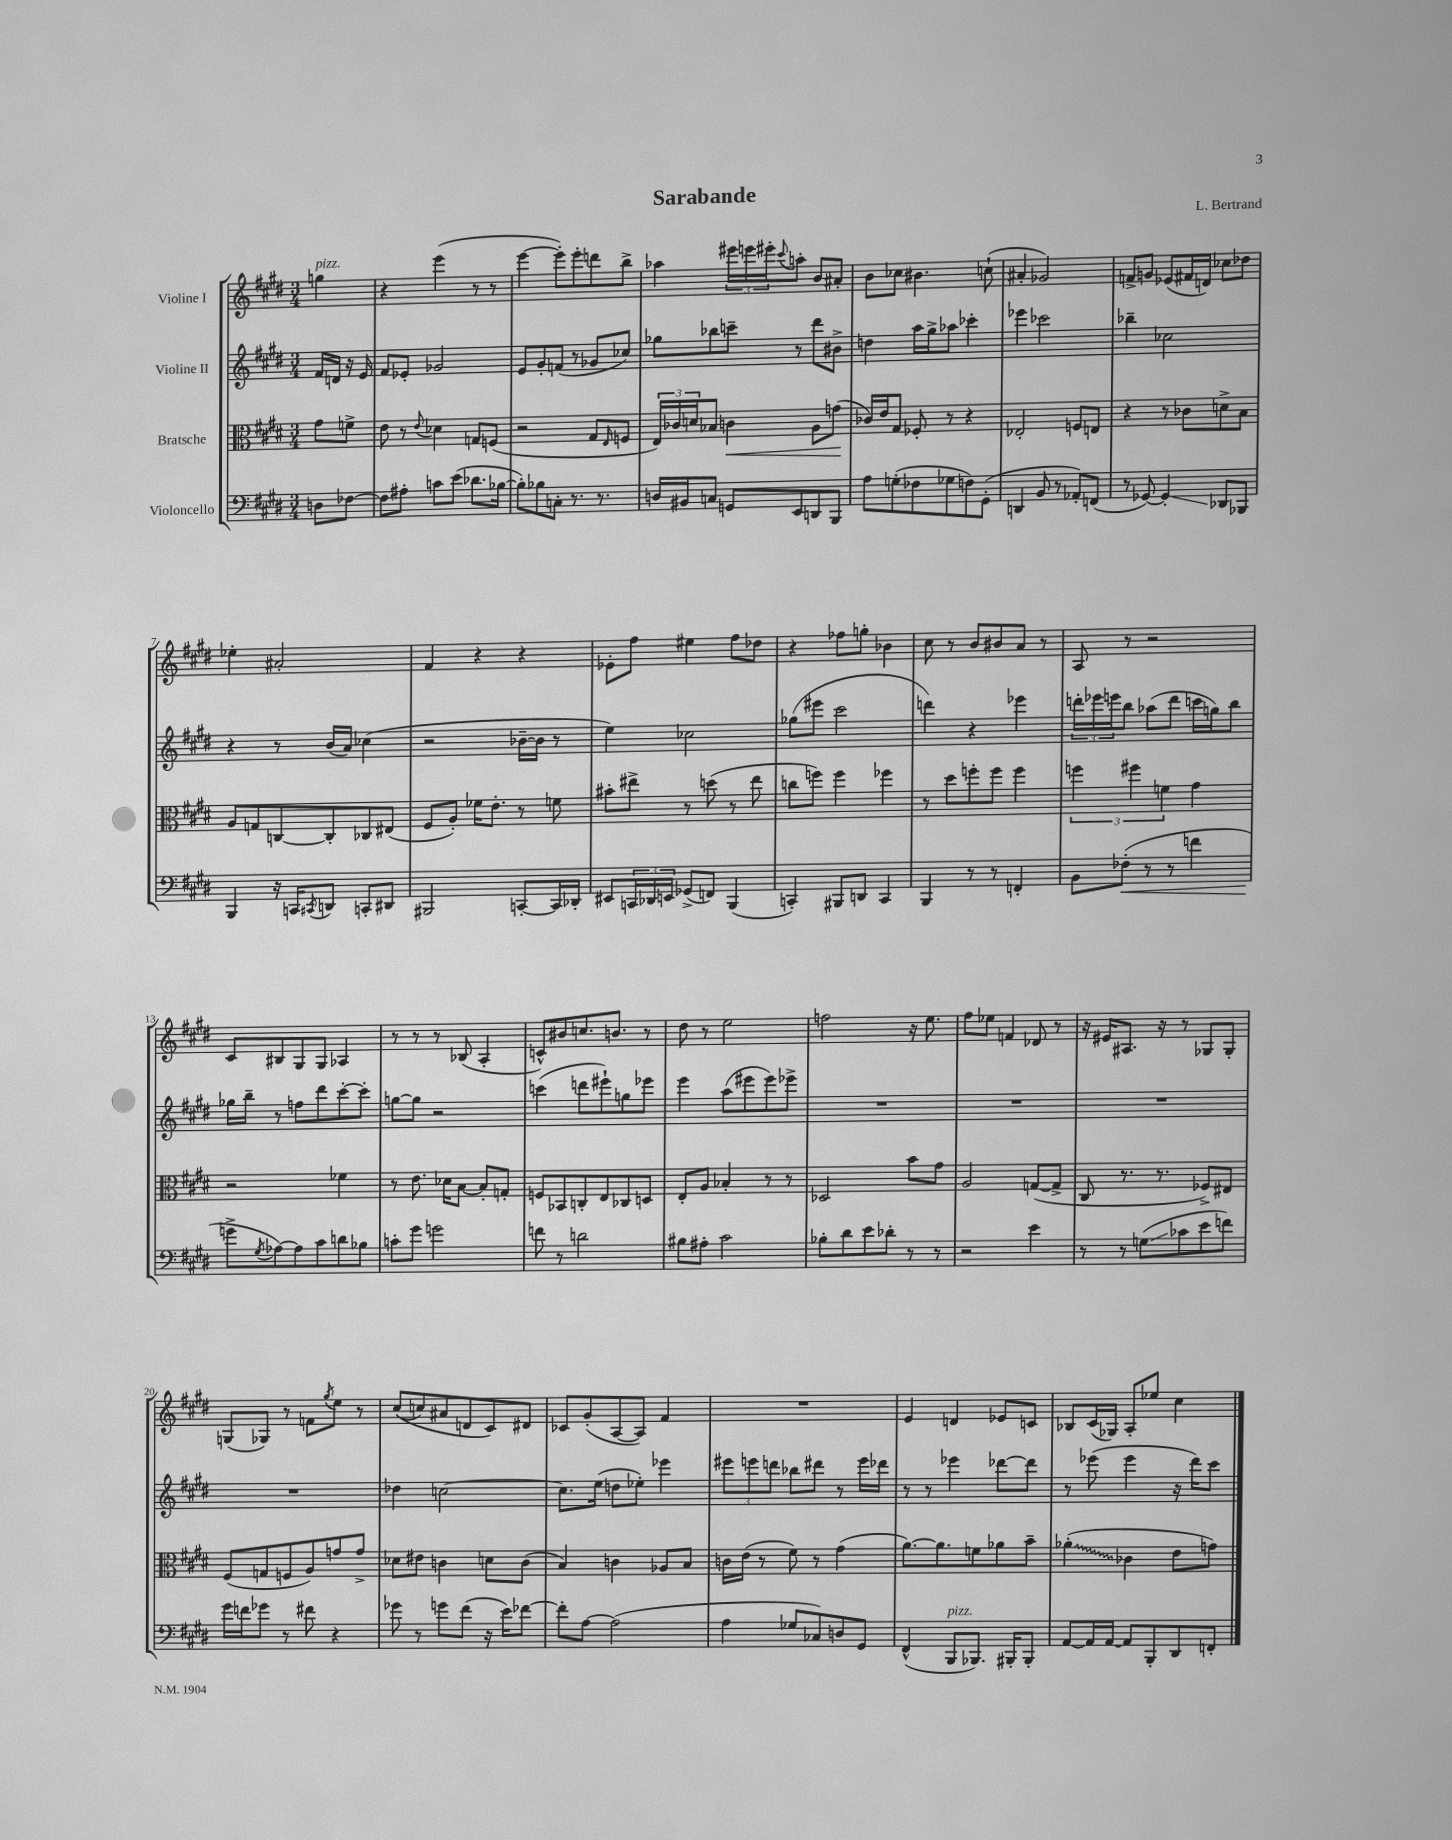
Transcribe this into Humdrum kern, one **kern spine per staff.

**kern	**kern	**kern	**kern
*staff4	*staff3	*staff2	*staff1
*clefF4	*clefC3	*clefG2	*clefG2
*k[f#c#g#d#]	*k[f#c#g#d#]	*k[f#c#g#d#]	*k[f#c#g#d#]
*M3/4	*M3/4	*M3/4	*M3/4
8D	8g#	16f#	4gg
.	.	16d	.
[8F-	8f^	16r	.
.	.	16e	.
=	=	=	=
8F-]	8e	8f#	4r
8A#'	8r	8e-'	.
.	8qqe	.	.
8c	4d-	2g-	(4eee
(8e	.	.	.
8.d-	8G	.	8r
.	(8F	.	8r
[16B-	.	.	.
=	=	=	=
8B-'])	2r	8e	[4eee
8B-	.	8g#'	.
8C'	.	(8f	8eee'])
8.r	.	8r	8eee'
.	8G#	8g-	8ddd
8.r	.	.	.
.	16qqE	.	.
.	8F	8cc-)	8bb^
=	=	=	=
16D	24E)	8gg-	4aa-
.	24c-	.	.
16BB#	.	.	.
.	24d	.	.
8C	8B-	8bb-	.
8GG	4c	8ccc~	24eee#
.	.	.	24eee
.	.	.	24eee#'
.	.	.	8qqccc#
8EE	.	8r	8aa'
8DD	8A	8ddd#	8b
8BBB	(8g	8b#^	8a#'
=	=	=	=
8A	16c-)	4dd	8b
.	16e	.	.
(8G'	8G#	.	8cc-
8F-	8F-'	16aa	4.b#
.	.	16gg#^	.
8G-	8r	8aa-	.
8F)	4r	4ccc-'	.
(8GG#'	.	.	(8cc`
=	=	=	=
4DD	2E-'	4eee-	4a#'
8BB	.	2ccc-	2g-)
8r	.	.	.
8AA-')	8F	.	.
(8FF	8E	.	.
=	=	=	=
8r	4r	4bb-~	8f^
[8GG-)	.	.	8g
4GG-']	8r	2cc-	(8e-
.	8c-	.	16f#
.	.	.	16d)
8DD-	8d^	.	8cc-
8BBB-	8B	.	8dd-
=	=	=	=
4BBB	8A	4r	4ee-'
.	8G	.	.
16r	[8C	8r	2a#'
16CC	.	.	.
8qCC#	.	.	.
8DD	8C']	(16b	.
.	.	16a)	.
8CC'	8C-	(4cc-	.
8DD#	(8E#	.	.
=	=	=	=
2BBB#	8F#	2r	4f#
.	8A')	.	.
.	16f-	.	4r
.	8.e'	.	.
[8CC'	8r	[16b-~	4r
.	.	16b-]	.
16CC]	8f	8r	.
16DD-'	.	.	.
=	=	=	=
8EE#	8b#'	4ee)	8e-'
24CC	8ee#^	.	8ff#
24DD-	.	.	.
24EE	.	.	.
(8GG-^	8r	2cc-	4ee#
8FF)	(8dd	.	.
(4BBB	8r	.	8ff#
.	8ee#	.	8dd-
=	=	=	=
4CC')	8cc	(8gg-	4r
.	8ff)	8eee#	.
8BBB#	4ff	2ccc#	8ff-
8DD	.	.	8gg'
4CC	4ff-	.	4b-
=	=	=	=
4BBB	8r	4ddd)	8cc#
.	8dd#	.	8r
8r	8ff'	4r	8b
8r	8ff	.	8b#
4FF'	4ff	4eee-	8a
.	.	.	8r
=	=	=	=
8BB	6ff	24ddd'	8A
.	.	24eee-	.
.	.	24eee	.
(8F-'	.	8bb	8r
.	6ff#	.	.
8r	.	(8aa-	2r
.	6f	.	.
8r	.	8ddd	.
4f	4g#	16ccc	.
.	.	16gg)	.
.	.	8bb	.
=	=	=	=
8g^	2r	16gg-	8c#
.	.	16bb~	.
8qG#	.	.	.
[8A-)	.	8r	8B#
8A-]	.	8ff	8G#
8c#	.	8ddd#	8G#
8d	4f-	[8ccc#'	4A-
8B-	.	8ccc#']	.
=	=	=	=
8c'	8r	[8gg	8r
8g#	8.e	8gg]	8r
2g	.	2r	8r
.	16d-	.	.
.	[8B	.	(8B-
.	8B']	.	4A'
.	8G'	.	.
=	=	=	=
8f	8F	(4ccc	8c^^)
8r	8BB-	.	8b#
2d	8C'	8ddd	8.cc
.	8E	8eee#`)	.
.	.	.	8.b
.	8C-	8gg	.
.	8D	8eee-	8r
=	=	=	=
8B#	8E'	4eee	8dd#
8A#'	8A	.	8r
2c#	4B-'	(8aa	2ee
.	.	8eee#	.
.	8r	8eee#)	.
.	8r	8eee-^	.
=	=	=	=
8B-'	2D-	2.r	2ff
8d#	.	.	.
8e	.	.	.
8d-'	.	.	.
8r	8b	.	16r
.	.	.	8.ee
8r	8g#	.	.
=	=	=	=
2r	2A	2.r	8ff#
.	.	.	8ee-
.	.	.	4f
4e	([8G	.	8d-
.	8G^]	.	8r
=	=	=	=
8r	8C#	2.r	16r
.	.	.	16e#
8r	8.r	.	8.A#
(8G	.	.	.
.	8.r	.	16r
8c-	.	.	8r
8e	8F-^)	.	8G-
8f)	8E#	.	8G-'
=	=	=	=
16g#	(8F#	2.r	(8G
16f	.	.	.
8g-	8G	.	8G-)
8r	8F	.	8r
8f#	8A)	.	8f
.	.	.	8qgg#
4r	8g	.	8ee
.	8g^	.	8r
=	=	=	=
8g-	8d-	4dd-	&((8cc#
8r	8e#	.	8cc)
8g	4c	[2cc	8a#
(8f#	.	.	8d
16r	8d	.	8c#&)
16e)	.	.	.
[8f-	(8c	.	8d#
=	=	=	=
8f-']	4B)	8.cc]	8c-
[8A	.	.	(8g#'
.	.	(16ee	.
(2A]	4c	8dd	[8A
.	.	8ee-')	8A])
.	8A-	4eee-	4f#
.	8B	.	.
=	=	=	=
4A	16c	12eee#	2.r
.	(16e	.	.
.	.	12eee	.
.	8r	.	.
.	.	12ddd	.
8G-	8f#)	8bb-	.
8C-)	8r	8ddd#	.
8D	(4g#	8r	.
8GG#	.	16eee	.
.	.	16ddd-	.
=	=	=	=
(4FF#^^	[8.a)	8r	4e
.	.	8r	.
.	8.a]	.	.
8BBB	.	4eee-	4d
8.BBB-)	8f	.	.
.	8a-	[8ddd-	8e-
16BBB#'	.	.	.
8BBB#'	8b~	8ddd-]	8c
=	=	=	=
[8AA	(4a-'	8r	8B-
16AA]	.	(8eee-	(16c#
[16AA	.	.	16G-)
8AA]	4c-	4eee-	8A'
8BBB'	.	.	8ee-
8DD#	8e	16r	4cc#
.	.	16ddd#)	.
8FF'	8g)	8ccc#	.
==	==	==	==
*-	*-	*-	*-
